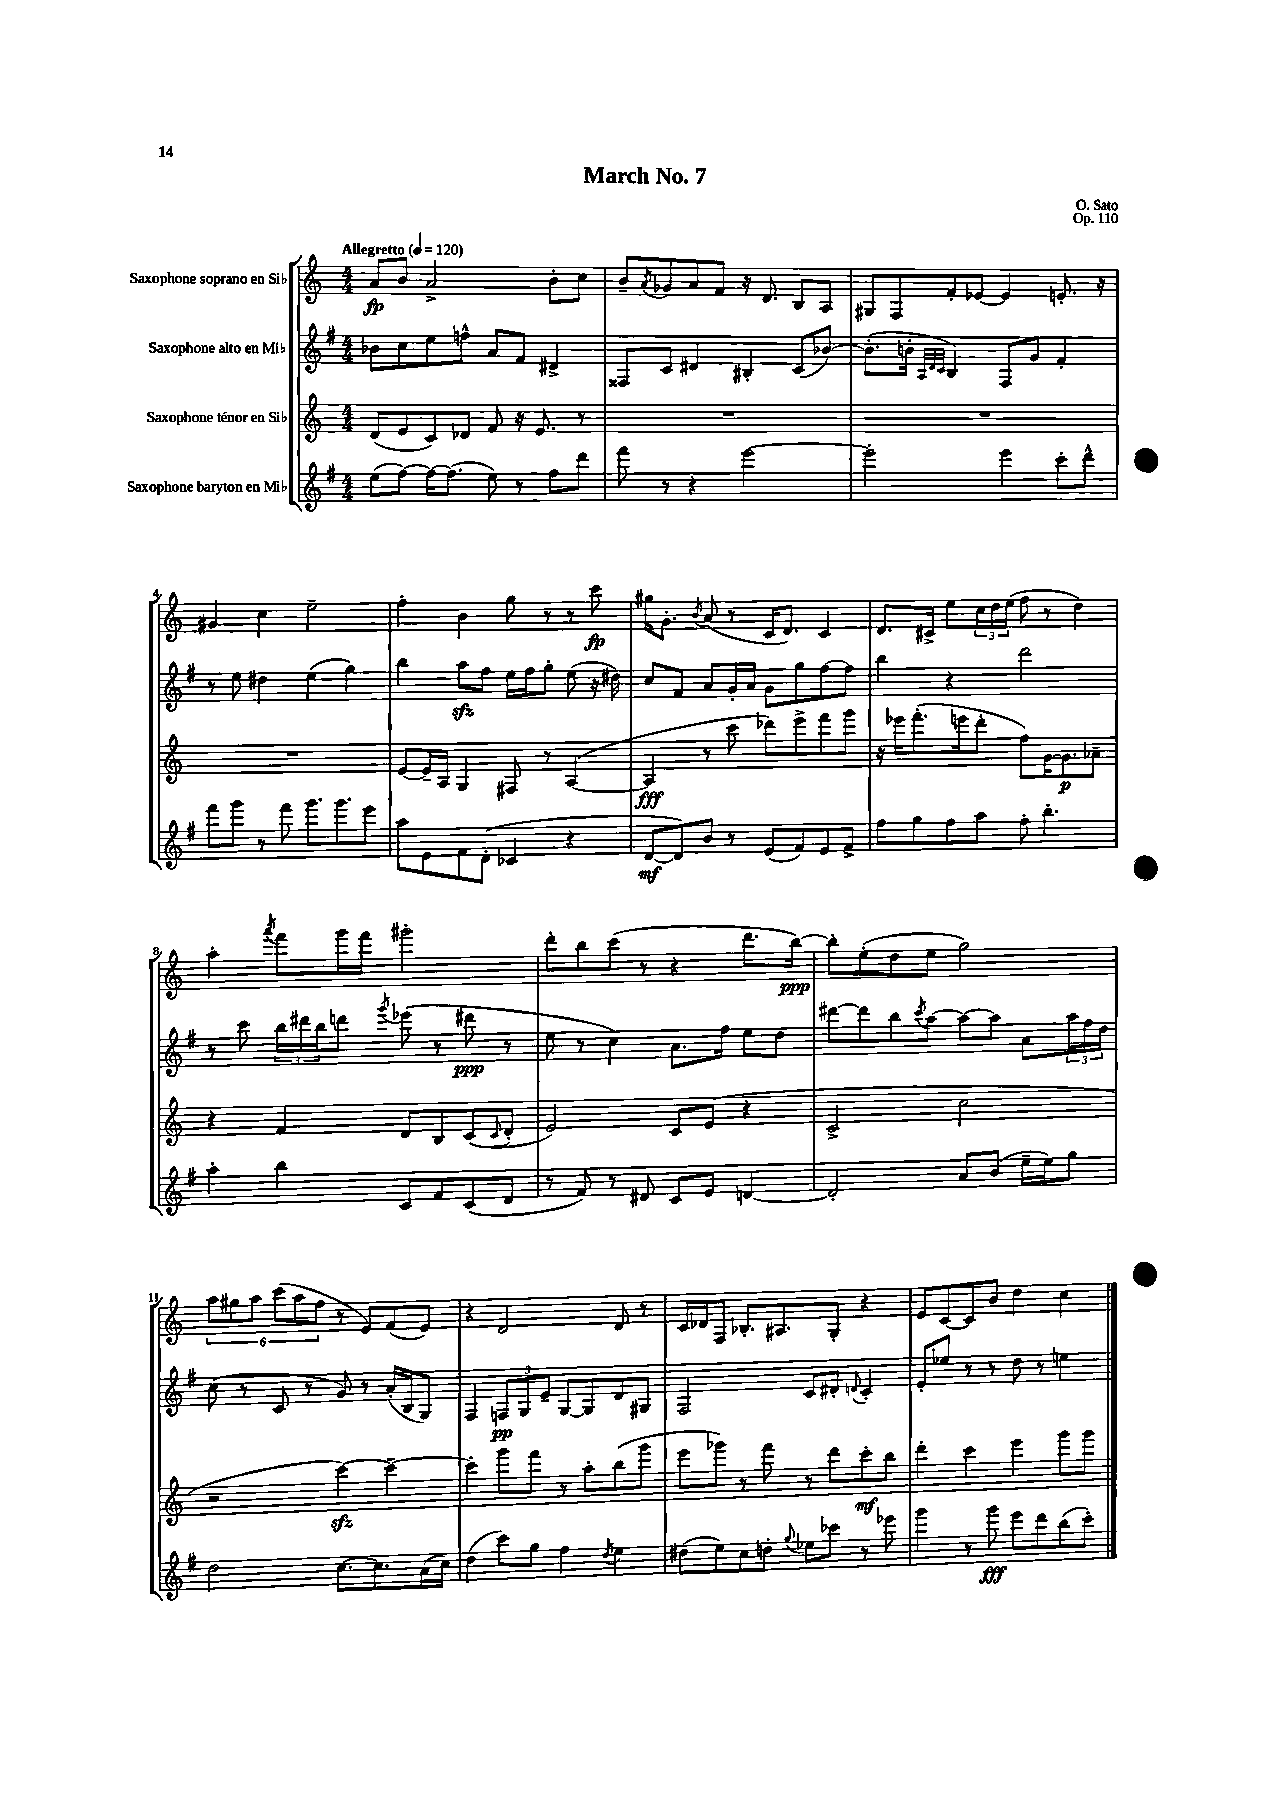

**kern	**kern	**kern	**kern
*staff4	*staff3	*staff2	*staff1
*clefG2	*clefG2	*clefG2	*clefG2
*k[f#]	*k[]	*k[f#]	*k[]
*M4/4	*M4/4	*M4/4	*M4/4
*MM120	*MM120	*MM120	*MM120
(8ee	(8d	8b-	8a
[8ff#)	8e	8cc	8b
16ff#_	8c)	8ee	2a^
(8.ff#]	.	.	.
.	8d-	8ff^^	.
8ee)	8f	8a	.
8r	16r	8f#	.
.	8.e	.	.
8ff#	.	4d#^	8b'
8ddd	8r	.	8cc
=	=	=	=
8fff#	1r	8F##	8b~
.	.	.	8qa
8r	.	8c	8g-
4r	.	4d#	8a
.	.	.	8f
[2eee	.	4B#'	16r
.	.	.	8.d
.	.	(8c	8B
.	.	[8b-)	8A
=	=	=	=
2eee']	1r	(8.b-']	8G#
.	.	.	8F
.	.	16b'	.
.	.	32qqA	.
.	.	32qqd	.
.	.	32qqc	.
.	.	4B)	8f'
.	.	.	[8e-
4eee	.	8F#	4e-]
.	.	8g	.
8ccc'	.	4f#'	8.e'
8ddd^^	.	.	.
.	.	.	16r
=	=	=	=
8fff#	1r	8r	4g#
8ggg	.	8ee	.
8r	.	4dd#	4cc
8fff#	.	.	.
8.ggg	.	(4ee	2ee~
8.ggg	.	.	.
.	.	4gg)	.
8eee	.	.	.
=	=	=	=
8aa	[8e	4bb	4ff'
8e	16e~]	.	.
.	16A	.	.
8f#	4G	8aa	4b
(8d'	.	8ff#	.
4c-	8F#	16ee	8gg
.	.	16ff#	.
.	8r	8gg'	8r
4r	([4A	(8ee	8r
.	.	16r	8ccc
.	.	16dd#)	.
=	=	=	=
[8d	4A]	8cc	16gg#
.	.	.	8.g'
8d])	.	8f#	.
.	.	.	8qb
8b	8r	8a	(8a
8r	8ccc	16g'	8r
.	.	16a	.
(8e	8ddd-)	8g	16c
.	.	.	8.d)
8f#)	8eee^	8gg	.
8e	8fff	[8ff#	4c
8f#^	8ggg	8ff#]	.
=	=	=	=
8ff#	16r	4bb	8.d
.	16eee-	.	.
8gg	(8.fff'	.	.
.	.	.	16c#^
8ff#	.	4r	8ee
.	16eee	.	.
8aa	8ddd'	.	24cc
.	.	.	24dd
.	.	.	(24ee
8ff#'	8ff)	2ddd	8ff
4.bb'	[16g	.	8r
.	8.g]	.	.
.	.	.	4dd)
.	8a-~	.	.
=	=	=	=
4aa'	4r	8r	4aa'
.	.	8ccc	.
.	.	.	8qaaa
4bb	4f	24bb	8fff
.	.	24ddd#	.
.	.	24bb	.
.	.	8ddd	16ggg
.	.	.	16fff
.	.	8qggg	.
8c	8d	(8eee-	2ggg#'
8f#	8B	8r	.
(8c	(8c	8ddd#	.
.	8qqc	.	.
8d	8d'	8r	.
=	=	=	=
8r	2e)	8ee	8ddd'
8f#)	.	8r	8bb
8r	.	4cc)	(8ccc
8d#	.	.	8r
8c	8c	8.a	4r
8e	(8e	.	.
.	.	16ff#	.
[4d	4r	8ee	8.ddd
.	.	8dd	.
.	.	.	[16bb)
=	=	=	=
2d']	2c^	[8ddd#	8bb']
.	.	8ddd#]	(8ee'
.	.	8bb	8dd
.	.	8qccc	.
.	.	[8aa	8ee
8a	2cc	8aa_	2gg)
(8b	.	8aa]	.
16ee~	.	8a	.
16ee)	.	.	.
8gg	.	24aa	.
.	.	24ff#	.
.	.	24dd	.
=	=	=	=
2dd	2r	(8cc	12aa
.	.	.	12gg#
.	.	8r	.
.	.	.	12aa
.	.	8c	(12ccc
.	.	.	12aa
.	.	8r	.
.	.	.	12ff
[8.cc	[4ccc)	8g)	8r
.	.	8r	8e)
8.cc]	.	.	.
.	4ccc~_	(16a'	(8f
.	.	16B	.
(16a	.	8G)	8e)
16cc)	.	.	.
=	=	=	=
(4dd	4ccc']	4F#	4r
8ccc)	8ggg	12F	2d
.	.	12G	.
8gg	8fff	.	.
.	.	12e~	.
4ff#	8r	[8G	.
.	8aa'	8G]	.
8qdd	.	.	.
4ee	(8bb	8d	8d
.	8ggg	8G#	8r
=	=	=	=
(8dd#	8eee	2F#	16c
.	.	.	16d-
8ee)	8ggg-)	.	8F
8cc	8r	.	8.B-'
8dd'	8fff	.	.
.	.	.	8.A#
8qqgg	.	.	.
8ee-	8r	8c	.
8ccc-	8ddd	8d#'	8G'
.	.	8qqd	.
8r	8ccc'	4c'	4r
8eee-	8bb	.	.
=	=	=	=
4ggg	4ddd'	8e'	8e
.	.	8ee-	[8c
8r	4ccc	8r	8c]
8ggg	.	8r	8b
8eee	4eee	8dd	4dd
8ddd	.	8r	.
(8bb	8ggg	4ee	4cc
8ccc')	8ggg	.	.
==	==	==	==
*-	*-	*-	*-
